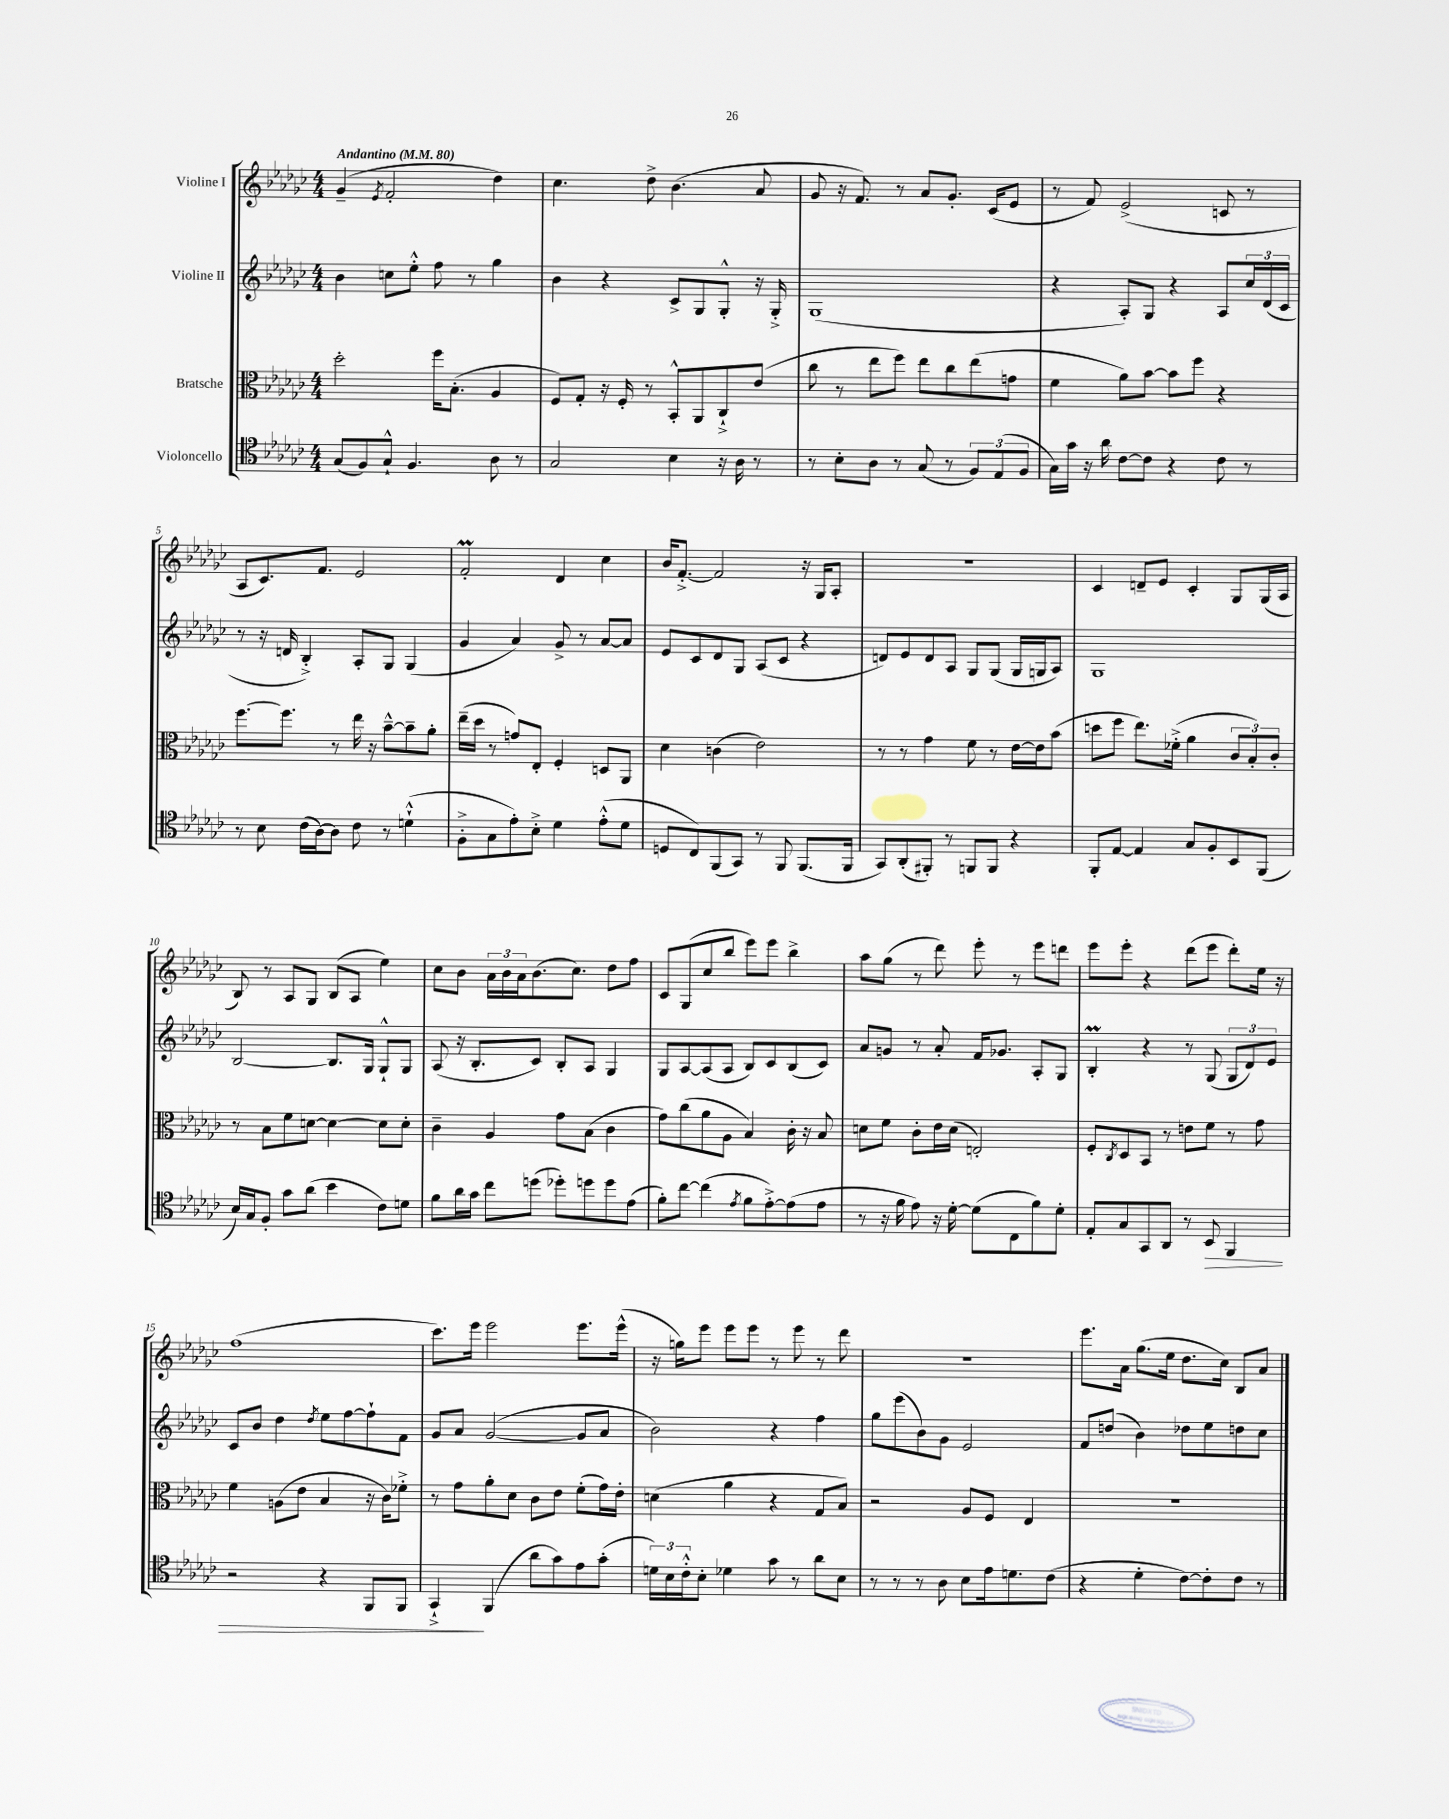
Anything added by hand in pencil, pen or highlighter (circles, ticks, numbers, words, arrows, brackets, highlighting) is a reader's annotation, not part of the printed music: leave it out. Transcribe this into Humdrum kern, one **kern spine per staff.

**kern	**dynam	**kern	**kern	**kern
*part4	*part4	*part3	*part2	*part1
*staff4	*staff4	*staff3	*staff2	*staff1
*I"Violoncello	*	*I"Bratsche	*I"Violine II	*I"Violine I
*clefC4	*	*clefC3	*clefG2	*clefG2
*k[b-e-a-d-g-c-]	*	*k[b-e-a-d-g-c-]	*k[b-e-a-d-g-c-]	*k[b-e-a-d-g-c-]
*M4/4	*	*M4/4	*M4/4	*M4/4
*MM80	*	*MM80	*MM80	*MM80
=1	=1	=1	=1	=1
!	!	!	!	!LO:TX:a:B:t=Andantino
(8G-/L	.	2dd-'\	4b-\	(4g-~/
8F/)	.	.	.	.
.	.	.	.	8qe-/
8G-`^^/J	.	.	8ccn\L	2f'/
4.F/	.	.	8ee-'^^\J	.
.	.	16ff\KL	8ff\	.
.	.	(8.B-'\J	.	.
.	.	.	8r	.
8A-\	.	4A-/	4gg-\	4dd-\)
8r	.	.	.	.
=2	=2	=2	=2	=2
2G-/	.	8F/L)	4b-\	4.cc-\
.	.	8G-'/J	.	.
.	.	16r	4r	.
.	.	16F'/	.	.
.	.	8r	.	8dd-^\
4B-\	.	8BB-'^^/L	8c-^/L	(4.b-\
.	.	8AA-/	8G-/	.
16r	.	8C-`^/	8G-'^^/J	.
16A-\	.	.	.	.
8r	.	(8e-/J	16r	8a-/
.	.	.	16G-'^/	.
=3	=3	=3	=3	=3
8r	.	8cc-\	(1G-	8g-/
8B-'\L	.	8r	.	16r
.	.	.	.	8.f/)
8A-\J	.	8ee-\L	.	.
8r	.	8ff\J)	.	8r
(8G-/	.	8ee-\L	.	8a-/L
8r	.	8cc-\	.	8.g-'/J
12F/L)	.	(8ee-\	.	.
.	.	.	.	(16c-/KL
(12E-/	.	.	.	.
.	.	8gn\J	.	8e-/J
12F/J	.	.	.	.
=4	=4	=4	=4	=4
16G-\LL)	.	4f\	4r	8r
16g-\JJ	.	.	.	.
16r	.	.	.	8f/)
16a-\	.	.	.	.
[8c-\L	.	8a-\L)	8A-'/L)	(2e-^/
8c-\J]	.	[8b-\J	8G-/J	.
4r	.	8b-\L]	4r	.
.	.	8ff\J	.	.
8c-\	.	4r	8A-/L	8cn/
8r	.	.	24cc-/L	8r
.	.	.	(24d-/	.
.	.	.	24c-/JJ	.
!!LO:LB:g=z
=5	=5	=5	=5	=5
8r	.	[8.ff\L	8r	8A-/L
8B-\	.	.	16r	8.c-/)
.	.	8.ff\J]	16dn/	.
(16c-\LL	.	.	4B-'^/)	.
[16A-\J)	.	.	.	8.f/J
8A-\J]	.	8r	.	.
8c-\	.	16ee-\	8A-'/L	2e-/
.	.	16r	.	.
8r	.	[8b-~^^\L	8G-/J	.
(4dn`^^\	.	8b-~\]	(4G-/	.
.	.	8a-'\J	.	.
=6	=6	=6	=6	=6
8F'^\L	.	(16ee-~\LL	4g-/	2fm'/
.	.	16dd-\JJ	.	.
8G-\	.	8r	.	.
8e-'\)	.	8gn/L)	4a-/)	.
8B-'^\J	.	8E-'/J	.	.
4d-\	.	4F'/	8g-^/	4d-/
.	.	.	8r	.
(8e-'^^\L	.	8Dn/L	[8a-/L	4cc-\
8d-\J	.	8AA-/J	8a-/J]	.
=7	=7	=7	=7	=7
8Dn/L	.	4d-\	8e-/L	16b-/KL
.	.	.	.	[8.f'^/J
8C-/)	.	.	8c-/	.
(8FF/	.	(4cn\	8d-/	2f/]
8GG-/J)	.	.	8G-/J	.
8r	.	2e-\)	(8A-/L	.
8FF/	.	.	8c-/J	.
(8.FF/L	.	.	4r	16r
.	.	.	.	16G-/KL
.	.	.	.	8A-'/J
16FF/Jk	.	.	.	.
=8	=8	=8	=8	=8
8GG-/L)	.	8r	8dn/L)	1r
(8AA-'/	.	8r	8e-/	.
8FF#X'/J)	.	4g-\	8d/	.
8r	.	.	8A-/J	.
8FFn/L	.	8f\	8G-/L	.
8FF/J	.	8r	(8G-/J	.
4r	.	[16e-\LL	16G-/LL	.
.	.	16e-\J]	16Gn/J	.
.	.	(8b-\J	8A-/J)	.
=9	=9	=9	=9	=9
8FF'/L	.	8ddn\L	1G-	4c-/
[8E-/J	.	8ff\J	.	.
4E-/]	.	8.ee-\L)	.	8dn~/L
.	.	.	.	8e-/J
.	.	(16f-X'^\Jk	.	.
8G-/L	.	4a-\	.	4c-'/
8F'/	.	.	.	.
8BB-/	.	12c-/L	.	8G-/L
.	.	12B-'/)	.	.
(8FF/J	.	.	.	(16G-/L
.	.	12c-'/J	.	.
.	.	.	.	16A-/JJ
!!LO:LB:g=z
=10	=10	=10	=10	=10
16B-/LL)	.	8r	[2B-/	8B-/)
16G-/J	.	.	.	.
8F'/J	.	8B-\L	.	8r
8g-\L	.	8f\	.	8A-/L
(8a-\J	.	[8dn\J	.	8G-/J
4b-\	.	4d\_	8.B-/L]	(8B-/L
.	.	.	.	8A-/J
.	.	.	16G-/Jk	.
8c-\L)	.	8d\L]	8G-`^^/L	4ee-\)
8dn\J	.	8d'\J	8G-/J	.
=11	=11	=11	=11	=11
8f\L	.	4c-~\	(8A-/	8cc-\L
16a-\L	.	.	16r	8b-\J
16g-\JJ	.	.	8.B-'/L	.
8cc-\L	.	4A-/	.	24a-\LL
.	.	.	.	24b-\
.	.	.	.	24a-\J
(8ddn\J	.	.	8c-/J)	(8.b-\
8dd-X'\L)	.	8g-\L	8B-'/L	.
.	.	.	.	8.cc-\J)
8ddn\	.	(8B-\J	8A-/J	.
8dd\	.	4c-\	4G-/	8dd-\L
(8e-\J	.	.	.	8ff\J
=12	=12	=12	=12	=12
8f'\L)	.	8g-\L)	8G-/L	8c-/L
[8cc-\J	.	(8cc-\	[8A-/	(8G-/
(4cc-\]	.	8a-\	(8A-/]	8cc-/
.	.	8A-\J	8A-/J	8bb-/J
8qe-/	.	.	.	.
8f\L	.	4B-/)	8B-/L)	8eee-\L)
[8e-'^\)	.	.	8c-/	8eee-\J
(8e-\]	.	16c-'\	(8B-/	4bb-^\
.	.	16r	.	.
8e-\J	.	8B-/	8c-/J)	.
=13	=13	=13	=13	=13
8r	.	8dn\L	8a-/L	8aa-\L
16r	.	8f\J	8gn/J	(8gg-\J
16f\	.	.	.	.
8e-\)	.	8c-'\L	8r	8r
16r	.	16e-\L	8a-'/	8ddd-\)
[16d-'\	.	(16d\JJ	.	.
(8d-\L]	.	2En'/)	16f/KL	8eee-'\
.	.	.	8.g-X/J	.
8C-\	.	.	.	8r
8f\)	.	.	8A-'/L	8eee-\L
8d-'\J	.	.	8G-/J	8dddn\J
=14	=14	=14	=14	=14
8E-'/L	.	8F'/L	4B-m'/	8eee-\L
.	.	8qC-/	.	.
8G-/	.	8D-/	.	8eee-'\J
8GG-/	.	8BB-/J	4r	4r
8AA-/J	.	8r	.	.
8r	.	8en\L	8r	(8ddd-\L
!	!LO:HP:b	!	!	!
8BB-/	>	8f\J	(8G-/	8eee-\J
4FF/	.	8r	12G-/L	8ddd-'\L)
.	.	.	12d-/)	.
.	.	8g-\	.	16ee-\Jk
.	.	.	12e-/J	.
.	.	.	.	16r
!!LO:LB:g=z
=15	=15	=15	=15	=15
2r	.	4f\	8c-/L	(1ff
.	.	.	8b-/J	.
.	.	(8An\L	4dd-\	.
.	.	8e-\J	.	.
.	.	.	8qdd-/	.
4r	.	4B-/	8ee-\L	.
.	.	.	[8ff\	.
8FF/L	.	16r	8ff`\]	.
.	.	16c-\KL)	.	.
8FF/J	.	8f-X'^\J	8f\J	.
=16	=16	=16	=16	=16
4GG-`^/	.	8r	8g-/L	8.ccc-\L)
.	.	8g-\L	8a-/J	.
.	.	.	.	16eee-\Jk
(4FF/	]	8a-'\	([2g-/	2eee-\
.	.	8d-\J	.	.
8a-\L	.	8c-\L	.	.
8g-\)	.	8e-\J	.	.
8e-\	.	(8f'\L	8g-/L]	8.eee-\L
(8g-'\J	.	16g-\L)	8a-/J	.
.	.	16e-'\JJ	.	(16eee-^^\Jk
=17	=17	=17	=17	=17
24dn\LL)	.	(4dn\	2b-\)	16r
24B-\	.	.	.	.
.	.	.	.	16ggn\KL)
24c-'^^\J	.	.	.	.
8B-'\J	.	.	.	8eee-\J
4d-X\	.	4a-\	.	8eee-\L
.	.	.	.	8eee-\J
8g-\	.	4r	4r	8r
8r	.	.	.	8eee-\
8a-\L	.	8G-/L	4ff\	8r
8B-\J	.	8B-/J)	.	8ddd-\
=18	=18	=18	=18	=18
8r	.	2r	8gg-\L	1r
8r	.	.	(8eee-\	.
8r	.	.	8b-\)	.
8A-\	.	.	8g-\J	.
8B-\L	.	8A-/L	2e-/	.
16e-\k	.	8F/J	.	.
8.dn\	.	.	.	.
.	.	4E-/	.	.
(8c-\J	.	.	.	.
=19	=19	=19	=19	=19
4r	.	1r	8f/L	8.eee-\L
.	.	.	(8ddn/J	.
.	.	.	.	16a-\Jk
4d-'\	.	.	4b-\)	(8.gg-\L
.	.	.	.	16ee-\Jk
[8c-\L)	.	.	8dd-X\L	8.dd-\L
8c-'\]	.	.	8ee-\	.
.	.	.	.	16cc-\Jk)
8c-\J	.	.	8ddn\	8B-/L
8r	.	.	8cc-\J	8a-/J
==	==	==	==	==
*-	*-	*-	*-	*-
